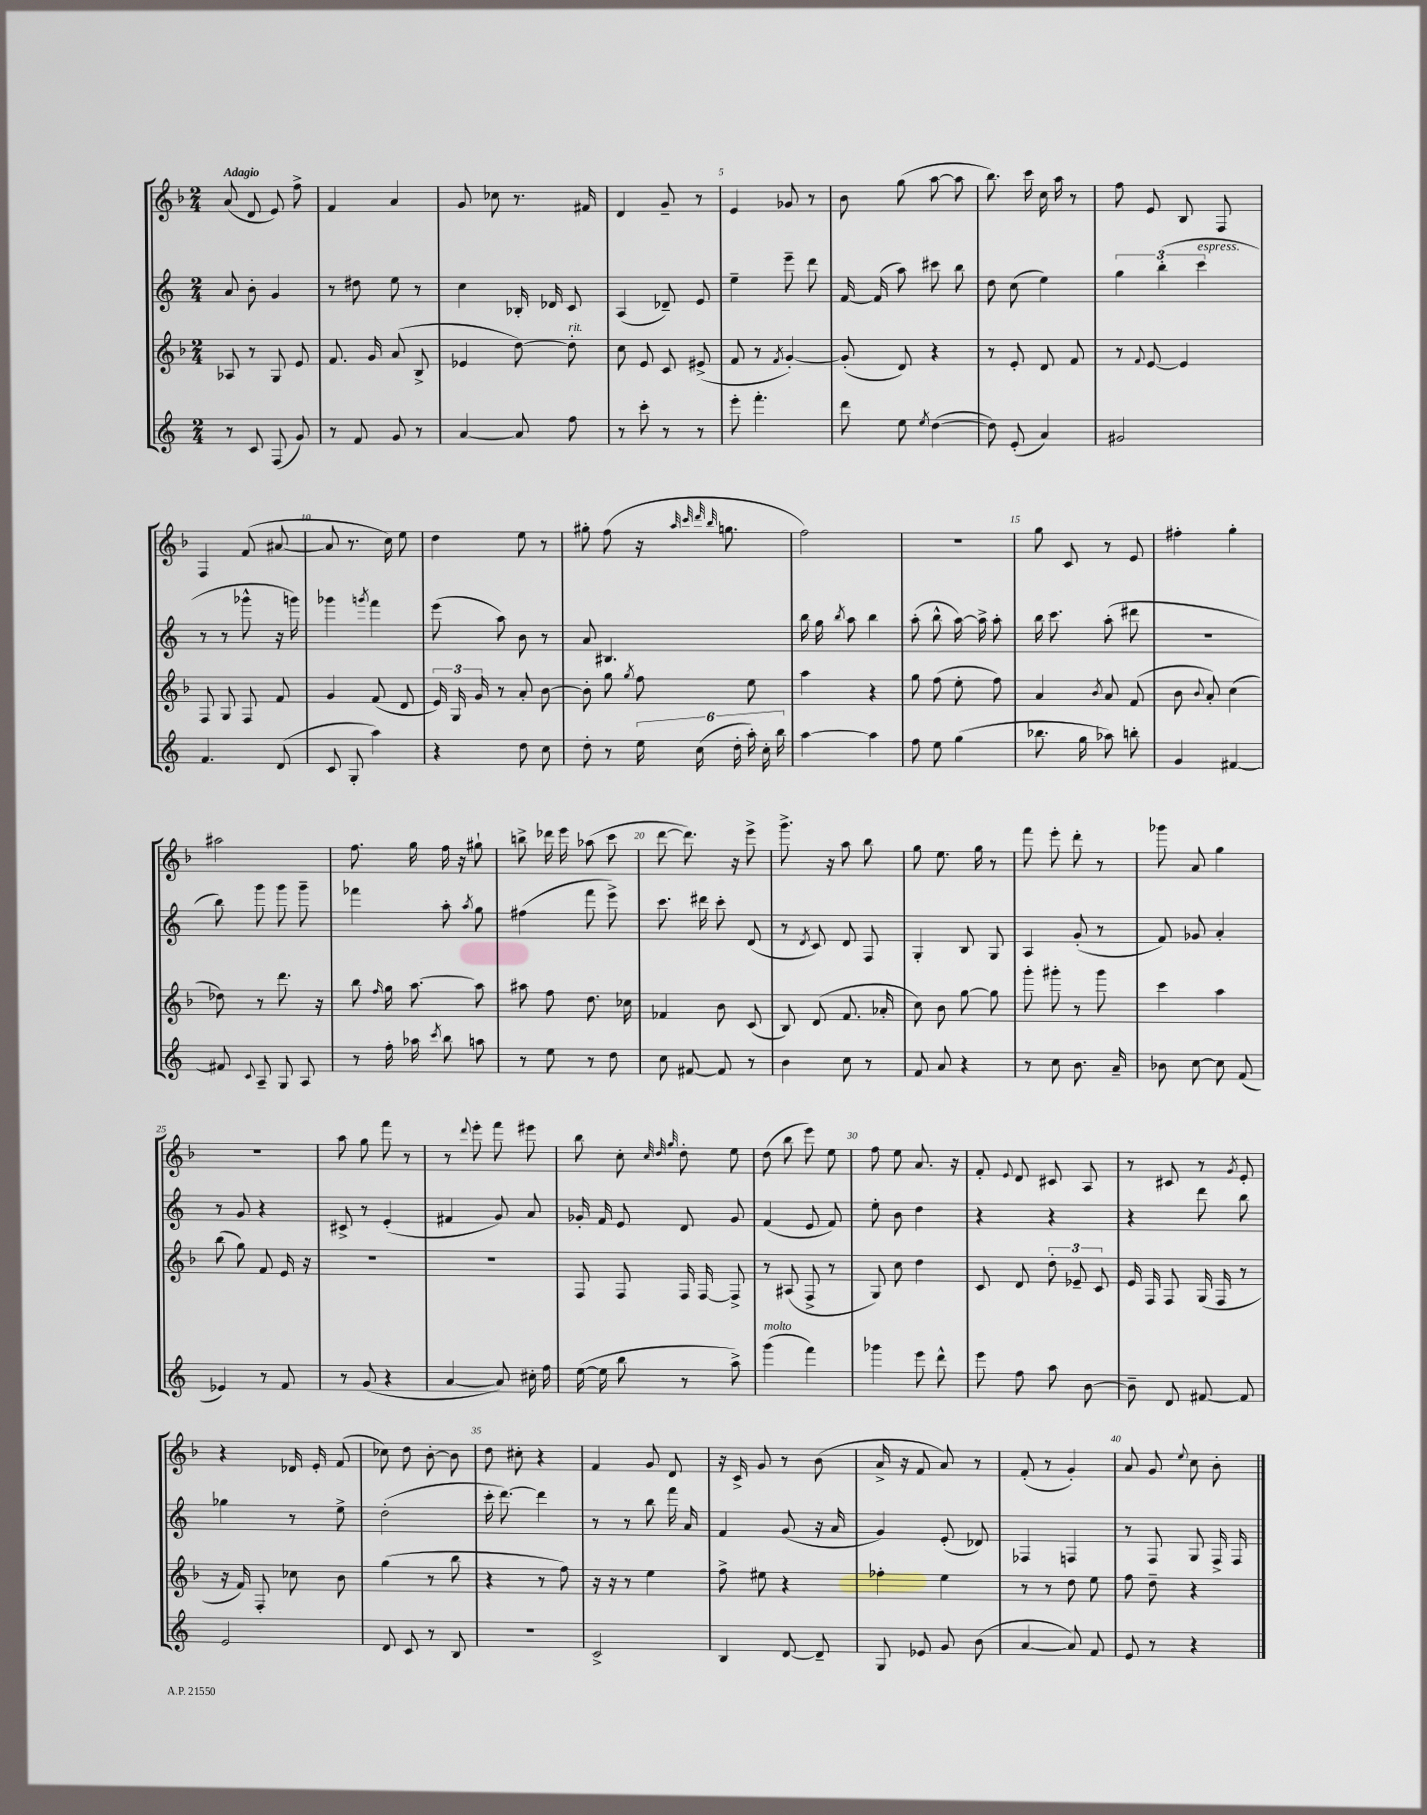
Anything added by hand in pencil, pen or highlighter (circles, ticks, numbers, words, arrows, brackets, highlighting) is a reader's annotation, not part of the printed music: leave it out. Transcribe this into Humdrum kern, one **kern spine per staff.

**kern	**kern	**kern	**kern
*staff4	*staff3	*staff2	*staff1
*clefG2	*clefG2	*clefG2	*clefG2
*k[]	*k[b-]	*k[]	*k[b-]
*M2/4	*M2/4	*M2/4	*M2/4
8r	8A-/	8a/	(8a/
8c/	8r	8b'\	8d/
(8F/	8G/	4g/	8e/)
8g/)	8e/	.	8ff^\
=	=	=	=
8r	8.f/	8r	4f/
8f/	.	8dd#\	.
.	16g/	.	.
8g/	(8a/	8ee\	4a/
8r	8B-^/	8r	.
=	=	=	=
[4a/	4e-/	4cc\	8g/
.	.	.	8cc-\
8a/]	[8dd\)	16B-'/	8.r
.	.	16d-/	.
8ff\	8dd'\]	8c/	.
.	.	.	16f#/
=	=	=	=
8r	8cc\	(4A/	4d/
8ccc'\	8e/	.	.
8r	8c/	8d-~/)	8g~/
8r	(8e#^/	8e/	8r
=	=	=	=
8eee'\	8f/	4ee~\	4e/
4.fff'\	8r	.	.
.	8qf/	.	.
.	[4g'/)	8eee~\	8g-/
.	.	8ddd\	8r
=	=	=	=
8ddd\	(8g'/]	[16f/	8b-\
.	.	(16f/]	.
8ee\	8d/)	8aa\)	(8gg\
8qee/	.	.	.
([4dd\	4r	8ccc#\	[8aa\
.	.	8bb\	8aa\]
=	=	=	=
8dd\])	8r	8dd\	8.bb-\)
(8e'/	8e'/	(8cc\	.
.	.	.	16ccc\
4a/)	8d/	4ee\)	16cc\
.	.	.	16aa\
.	8f/	.	8r
=	=	=	=
2g#/	8r	6gg\	8ff\
.	8qqf/	.	.
.	[8e/	.	8e/
.	.	(6bb'\	.
.	4e/]	.	8B-/
.	.	6ccc\	.
.	.	.	8F/
=	=	=	=
4.f/	8F/	8r	4F/
.	8G/	8r	.
.	8F/	8ggg-^^\	(8f/
(8d/	8f/	16r	[8a#/
.	.	16ggg\)	.
=	=	=	=
8c/	4g/	4ggg-\	8a#/]
8G'/	.	.	8.r
.	.	8qggg/	.
4aa\)	(8f/	4fff\	.
.	.	.	16cc\)
.	8d/	.	8ee\
=	=	=	=
4r	24e/)	(8eee\	4dd\
.	24G/	.	.
.	24g/	.	.
.	8r	8aa\)	.
8dd\	8a'/	8b\	8ee\
8cc\	[8b-\	8r	8r
=	=	=	=
8dd'\	8b-'\]	8a/	8gg#'\
8r	8gg\	4.B#/	(8ff\
.	8qgg/	.	.
24ee\	8ff\	.	16r
(24cc\	.	.	.
.	.	.	32qqaa/
.	.	.	32qqccc/
.	.	.	32qqddd/
.	.	.	32qqbb-/
.	.	.	8.gg\
24dd'\	.	.	.
24aa'\)	8ee\	.	.
24cc'\	.	.	.
24bb\	.	.	.
=	=	=	=
[4aa\	4aa\	16bb\	2ff\)
.	.	16gg\	.
.	.	8qbb/	.
.	.	8aa\	.
4aa\]	4r	4bb\	.
=	=	=	=
8ff\	8gg\	(8aa'\	2r
8ee\	(8ff\	8bb^^\	.
(4gg\	8ee'\	[16aa\)	.
.	.	16aa^\]	.
.	8ff\)	8aa'\	.
=	=	=	=
8.bb-\	4a/	16bb\	8gg\
.	.	8.ccc\	.
.	.	.	8c/
16gg\	.	.	.
.	8qb-/	.	.
8aa-\)	8a/	(8aa'\	8r
8bb'\	(8f/	8ddd#\	8e/
=	=	=	=
4g/	8b-\	2r	4ff#'\
.	8qqb-/	.	.
.	8a'/)	.	.
[4f#/	(4cc\	.	4gg'\
=	=	=	=
8f#/]	8dd-\)	8bb\)	2aa#\
8qqc/	.	.	.
8A~/	8r	8ggg\	.
8G/	8.ddd\	8ggg\	.
8A/	.	8ggg~\	.
.	16r	.	.
=	=	=	=
8r	8bb-\	4fff-\	8.ff\
.	16qqff/	.	.
16ff'\	16gg\	.	.
16aa-\	[8.aa\	.	16gg\
8qccc/	.	.	.
8bb\	.	8aa'\	16ff\
.	.	.	16r
.	.	8qaa/	.
8aa\	8aa\]	8gg\	8gg#`\
=	=	=	=
8r	8aa#\	(4ff#\	8bb^\
8ee\	8ff\	.	16ddd-\
.	.	.	16eee\
8r	8.dd\	8fff\	(8aa-\
8dd\	.	8eee^\)	8ccc\
.	16cc-\	.	.
=	=	=	=
8cc\	4f-/	8.ccc\	[8ddd\
[8f#/	.	.	8.ddd\])
.	.	16ddd#\	.
8f#/]	8b-\	8ccc'\	.
.	.	.	16r
8r	(8c/	(8d/	8eee^\
=	=	=	=
4b\	8B-/)	8r	8.ggg^\
.	.	8qd/	.
.	(8d/	8c/)	.
.	.	.	16r
8cc\	8.f/	8d/	8aa\
8r	.	8F/	8bb-\
.	16a-'/	.	.
=	=	=	=
8f/	8cc\)	4G'/	8gg\
8a/	8b-\	.	8.ee\
4r	[8gg\	8B/	.
.	.	.	16gg\
.	8gg\]	8G/	8r
=	=	=	=
8r	8ggg'\	4A/	8fff\
8cc\	8ggg#'\	.	8eee'\
8.b\	8r	(8g'/	8ddd'\
.	8ggg#\	8r	8r
16a~/	.	.	.
=	=	=	=
8b-\	4ccc\	8f/)	8ggg-\
[8cc\	.	8g-/	8a/
8cc\]	4aa\	4a'/	4gg\
(8f/	.	.	.
=	=	=	=
4e-/)	(8bb-\	8r	2r
.	8gg\)	8g/	.
8r	8f/	4r	.
8f/	16e/	.	.
.	16r	.	.
=	=	=	=
8r	2r	8c#^/	8aa\
(8g/	.	8r	8gg\
4r	.	(4e'/	8fff\
.	.	.	8r
=	=	=	=
[4a/	2r	4f#/	8r
.	.	.	8qqddd/
.	.	.	8eee'\
8a/])	.	8g/)	8fff\
16cc#'\	.	8a/	8eee#\
16ff\	.	.	.
=	=	=	=
([16ee\	8F/	16g-'/	8bb-\
16ee\]	.	16f/	.
8bb\	8F/	8e/	8cc'\
.	.	.	32qqcc/
.	.	.	32qqdd/
.	.	.	32qqgg/
8r	16F/	8d/	8dd'\
.	[16F/	.	.
8aa^\)	8F^/]	8g-/	8ee\
=	=	=	=
(4ggg\	8r	(4f/	(8dd\
.	(8A#/	.	8bb-\
4fff\)	8F^/	8e/	8eee\)
.	8r	8f/)	8ee\
=	=	=	=
4ggg-\	8G/)	8ee'\	8ff\
.	8cc\	8b\	8ee\
8eee\	4dd\	4dd\	8.a/
8ddd^^\	.	.	.
.	.	.	16r
=	=	=	=
8eee\	8c/	4r	8f'/
.	.	.	8qqe/
8ff\	8d/	.	8d/
8aa\	12dd'\	4r	8c#/
.	12e-~/	.	.
[8b\	.	.	8A/
.	12c/	.	.
=	=	=	=
8b~\]	16e/	4r	8r
.	16F/	.	.
8d/	8F/	.	8c#/
[8f#/	(16G/	8ddd\	8r
.	16F/	.	.
.	.	.	8qg/
8f#/]	8r	8bb\	8e'/
=	=	=	=
2e/	16r	4gg-\	4r
.	16f/)	.	.
.	8F'/	.	.
.	8cc-\	8r	16d-/
.	.	.	16e'/
.	8b-\	8ee^\	(8f/
=	=	=	=
8d/	(4gg\	(2dd'\	8cc-\)
8c/	.	.	8dd\
8r	8r	.	[8b-'\
8B/	8bb-\	.	8b-\]
=	=	=	=
2r	4r	16ccc'\	8dd\
.	.	[8.ddd\)	.
.	.	.	8cc#'\
.	8r	4ddd\]	4r
.	8ff\)	.	.
=	=	=	=
2c^/	16r	8r	4f/
.	16r	.	.
.	8r	8r	.
.	4ee\	8bb\	8g/
.	.	16fff\	8d/
.	.	16a/	.
=	=	=	=
4B/	8ff^\	4f/	16r
.	.	.	16c^/
.	8ee#\	.	8g/
[8d/	4r	(8g/	8r
8d~/]	.	16r	(8b-\
.	.	16a/	.
=	=	=	=
8G/	4ff-'\	4g/)	16a^/
.	.	.	16r
8e-/	.	.	8f/
8g/	4ee\	(8e'/	8a/)
(8b\	.	8d-/)	8r
=	=	=	=
[4a/	8r	4F-/	(8f'/
.	8r	.	8r
8a/])	8dd\	4F/	4g'/)
8f/	8ee\	.	.
=	=	=	=
8e/	8ff\	8r	8a/
8r	8dd~\	8F/	8g/
.	.	.	8qqee/
4r	4r	8G/	8cc\
.	.	16F^/	8b-'\
.	.	16F/	.
==	==	==	==
*-	*-	*-	*-
